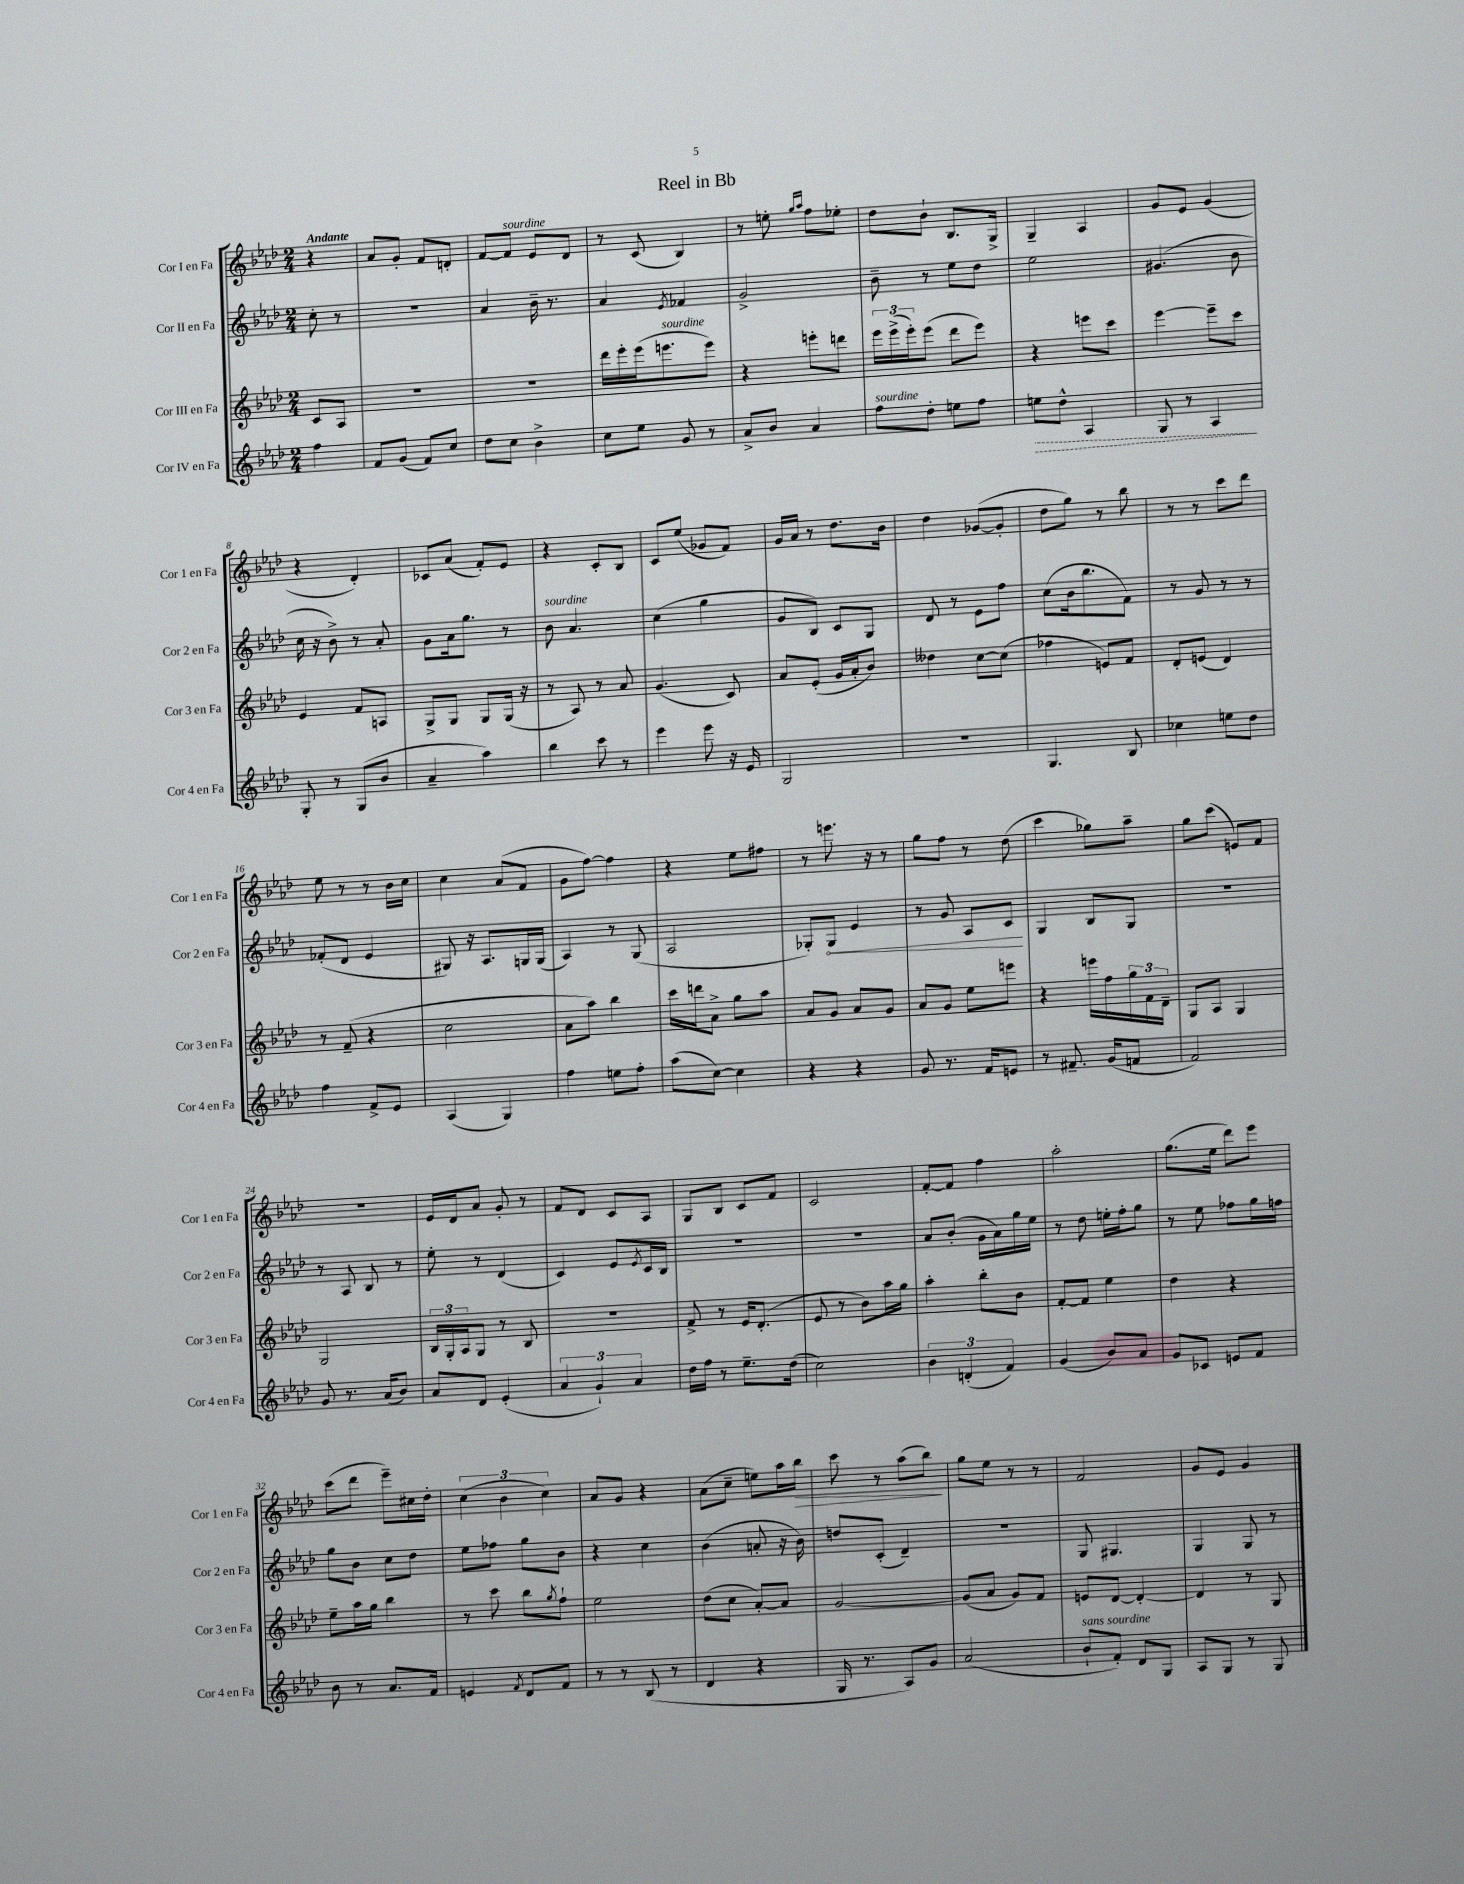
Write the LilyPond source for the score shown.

\header { title = "Reel in Bb" }
<<
\new StaffGroup <<
\new Staff = "s0" \with { instrumentName = "Cor I en Fa" shortInstrumentName = "Cor 1 en Fa" } {
    \clef treble \key aes \major \numericTimeSignature \time 2/4 \partial 4 \tempo "Andante"
    r4 |
    aes'8 g'8-. f'8 d'8-. |
    f'8~ f'8^\markup { \italic "sourdine" } ees'8 des'8 |
    r8 c'8( bes4) |
    r8 e''8-. \grace { g''16 aes''16 } f''8 ees''8-. |
    des''8 bes'8-! bes8. g16-> |
    g4-- aes4 |
    g'8 ees'8 g'4( |
    r4 des'4-.) |
    ces'8 aes'8( f'8-.) ees'8 |
    r4 c'8-. bes8 |
    c'8 ees''8( ges'8 f'8) |
    g'16 aes'16 r8 des''8. bes'16 |
    des''4 ges'8~( ges'8-. |
    des''8 g''8) r8 bes''8 |
    r8 r8 c'''8 des'''8 |
    ees''8 r8 r8 bes'16 c''16 |
    c''4 aes'8( f'8 |
    g'8 f''8~) f''4 |
    r4 ees''8 fis''8 |
    r8 e'''8. r16 r8 |
    g''8 f''8 r8 des''8( |
    c'''4 ges''8) aes''8-- |
    g''8 c'''8( e'8) f'8 |
    r2 |
    ees'16 des'16 aes'8 g'8-. r8 |
    f'8 des'8 c'8 aes8 |
    g8 bes8 c'8 f'8 |
    c'2 |
    f'8~-. f'8 f''4 |
    aes''2-. |
    g''8.( ees''16 des'''8) ees'''8 |
    c'''8( des'''8 ees'''8--) cis''16 des''16-. |
    \tuplet 3/2 { c''4( bes'4 c''4) } |
    aes'8 g'8 r4 |
    aes'8( c''8-- e''8) aes''16 bes''16\> |
    c'''8 r8 aes''8( bes''8\!) |
    g''8 ees''8 r8 r8 |
    f'2 |
    g'8 ees'8 g'4 \bar "|." |
}
\new Staff = "s1" \with { instrumentName = "Cor II en Fa" shortInstrumentName = "Cor 2 en Fa" } {
    \clef treble \key aes \major \numericTimeSignature \time 2/4 \partial 4
    c''8-. r8 |
    r2 |
    aes'4 bes'16-- r8. |
    aes'4 \acciaccatura { ees'8 } fes'4 |
    g'2-> |
    bes'8-- r8 ees''8 des''8 |
    ees''2 |
    gis'4.( bes'8 |
    c''16 r16 bes'8->) r8 aes'8-. |
    g'8 aes'16 g''8. r8 |
    bes'8^\markup { \italic "sourdine" } aes'4. |
    c''4( g''4 |
    g'8 bes8) c'8 g8 |
    des'8 r8 ees'8 f''8 |
    c''8( bes'16 bes''8. f'8) |
    r8 g'8 r8 r8 |
    fes'8-.( des'8 ees'4 |
    gis8) r16 aes8. g16 g16( |
    aes4) r8 g8( |
    aes2 |
    ges8-.) \once \override Hairpin.circled-tip = ##t ges8\< ees'4 |
    r8 g'8 aes8 c'8\! |
    g4 bes8 g8 |
    r2 |
    r8 aes8 bes8 r8 |
    ees''8-. r8 des'4( |
    c'4) ees'8 \acciaccatura { ees'8 } c'16 bes16 |
    R2 |
    R2 |
    aes'8 bes'8-.( g'16 aes'16) g''16 ees''16 |
    r8 des''8 e''16-. f''16-. g''8 |
    r8 ees''8 fes''8 g''16 f''16 |
    g''8 bes'8 c''8 des''8 |
    ees''8 fes''8 g''8 bes'8 |
    r4 c''4 |
    bes'4( a'8-. r16 bes'16) |
    d''8 c'8-.( des'4--) |
    R2 |
    g8 gis4. |
    g4 g8 r8 \bar "|." |
}
\new Staff = "s2" \with { instrumentName = "Cor III en Fa" shortInstrumentName = "Cor 3 en Fa" } {
    \clef treble \key aes \major \numericTimeSignature \time 2/4 \partial 4
    c'8 aes8 |
    R2 |
    R2 |
    des'''16 ees'''16-. ees'''16( e'''8.^\markup { \italic "sourdine" } e'''8) |
    r4 e'''8-. d'''8 |
    \tuplet 3/2 { ees'''16 ees'''16->( ees'''16-.) } ees'''8( des'''8 ees'''8) |
    r4 e'''8 c'''8 |
    ees'''4~ ees'''8-- c'''8 |
    ees'4 f'8 a8 |
    g8-> g8 g8 g16( r16 |
    r8 aes8) r8 aes'8 |
    g'4.( c'8) |
    aes'8 ees'8-.( g'16 aes'16-. bes'8) |
    deses''4 c''8~ c''8( |
    fes''4 e'8) f'8 |
    des'8-. e'8( des'4) |
    r8 f'8--( r4 |
    c''2 |
    aes'8 aes''8) bes''4 |
    c'''16 d'''16 aes'8-> g''8 aes''8 |
    aes'8 g'8 aes'8 g'8 |
    aes'8 g'8 ees''8 e'''8 |
    r4 e'''16 f''16 \tuplet 3/2 { g''16 f'16 des'16-- } |
    g8 aes8 g4 |
    g2 |
    \tuplet 3/2 { bes16 g16-. aes16 } g8 r8 bes8 |
    r2 |
    f'8-> r8 ees'16 des'8.-.( |
    ees'8 r8 bes'8) aes''16 g''16 |
    aes''4-. bes''8-. bes'8 |
    f'8~-. f'8 ees''4 |
    des''4 r4 |
    ees''8-- aes''16 g''16 bes''4 |
    r8 c'''8 bes''8 \acciaccatura { g''8 } f''8-! |
    ees''2 |
    des''8( c''8 aes'8~-.) aes'8 |
    g'2~ |
    g'8( aes'8 g'8) f'8 |
    e'8 des'8~ des'4~-. |
    des'4 r8 g8 \bar "|." |
}
\new Staff = "s3" \with { instrumentName = "Cor IV en Fa" shortInstrumentName = "Cor 4 en Fa" } {
    \clef treble \key aes \major \numericTimeSignature \time 2/4 \partial 4
    f''4 |
    f'8 g'8( f'8) c''8 |
    des''8 c''8 bes'4-> |
    c''8 ees''8 g'8 r8 |
    aes'8-> bes'8 aes'4 |
    f''8^\markup { \italic "sourdine" } des''8-. e''8 f''8 |
    \once \override Hairpin.style = #'dashed-line e''8\> des''8-^ aes4 |
    g8 r8 aes4\! |
    g8-. r8 g8( bes'8 |
    aes'4-- aes''4) |
    bes''4 c'''8 r8 |
    ees'''4 ees'''8 r16 ees'16 |
    g2 |
    r2 |
    g4. bes8 |
    ces''4 e''8 des''8 |
    f''4 f'8-> ees'8 |
    aes4( g4) |
    f''4 e''8 f''8-. |
    aes''8( c''8~) c''4 |
    r4 r4 |
    g'8 r8. f'16 e'8 |
    r8 fis'8.-- g'16( f'8 |
    f'2) |
    g'8 r8. aes'16( bes'8) |
    aes'8 des'8 ees'4-.( |
    \tuplet 3/2 { aes'4 g'4-!) aes'4 } |
    des''16 f''16 r8 ees''8.-- des''16( |
    c''2) |
    \tuplet 3/2 { bes'4 d'4-.( f'4) } |
    g'4( bes'8) aes'8 |
    g'8 ces'8 e'8 f'8 |
    bes'8 r8 aes'8. f'16 |
    e'4 \acciaccatura { f'8 } des'8 f'8 |
    r8 r8 bes8( r8 |
    des'4 r4 |
    g16 r8. aes8) g'8 |
    aes'2( |
    bes'8-!^\markup { \italic "sans sourdine" } f'8-.) des'8 g8 |
    aes8 g8 r8 g8 \bar "|." |
}
>>
>>
